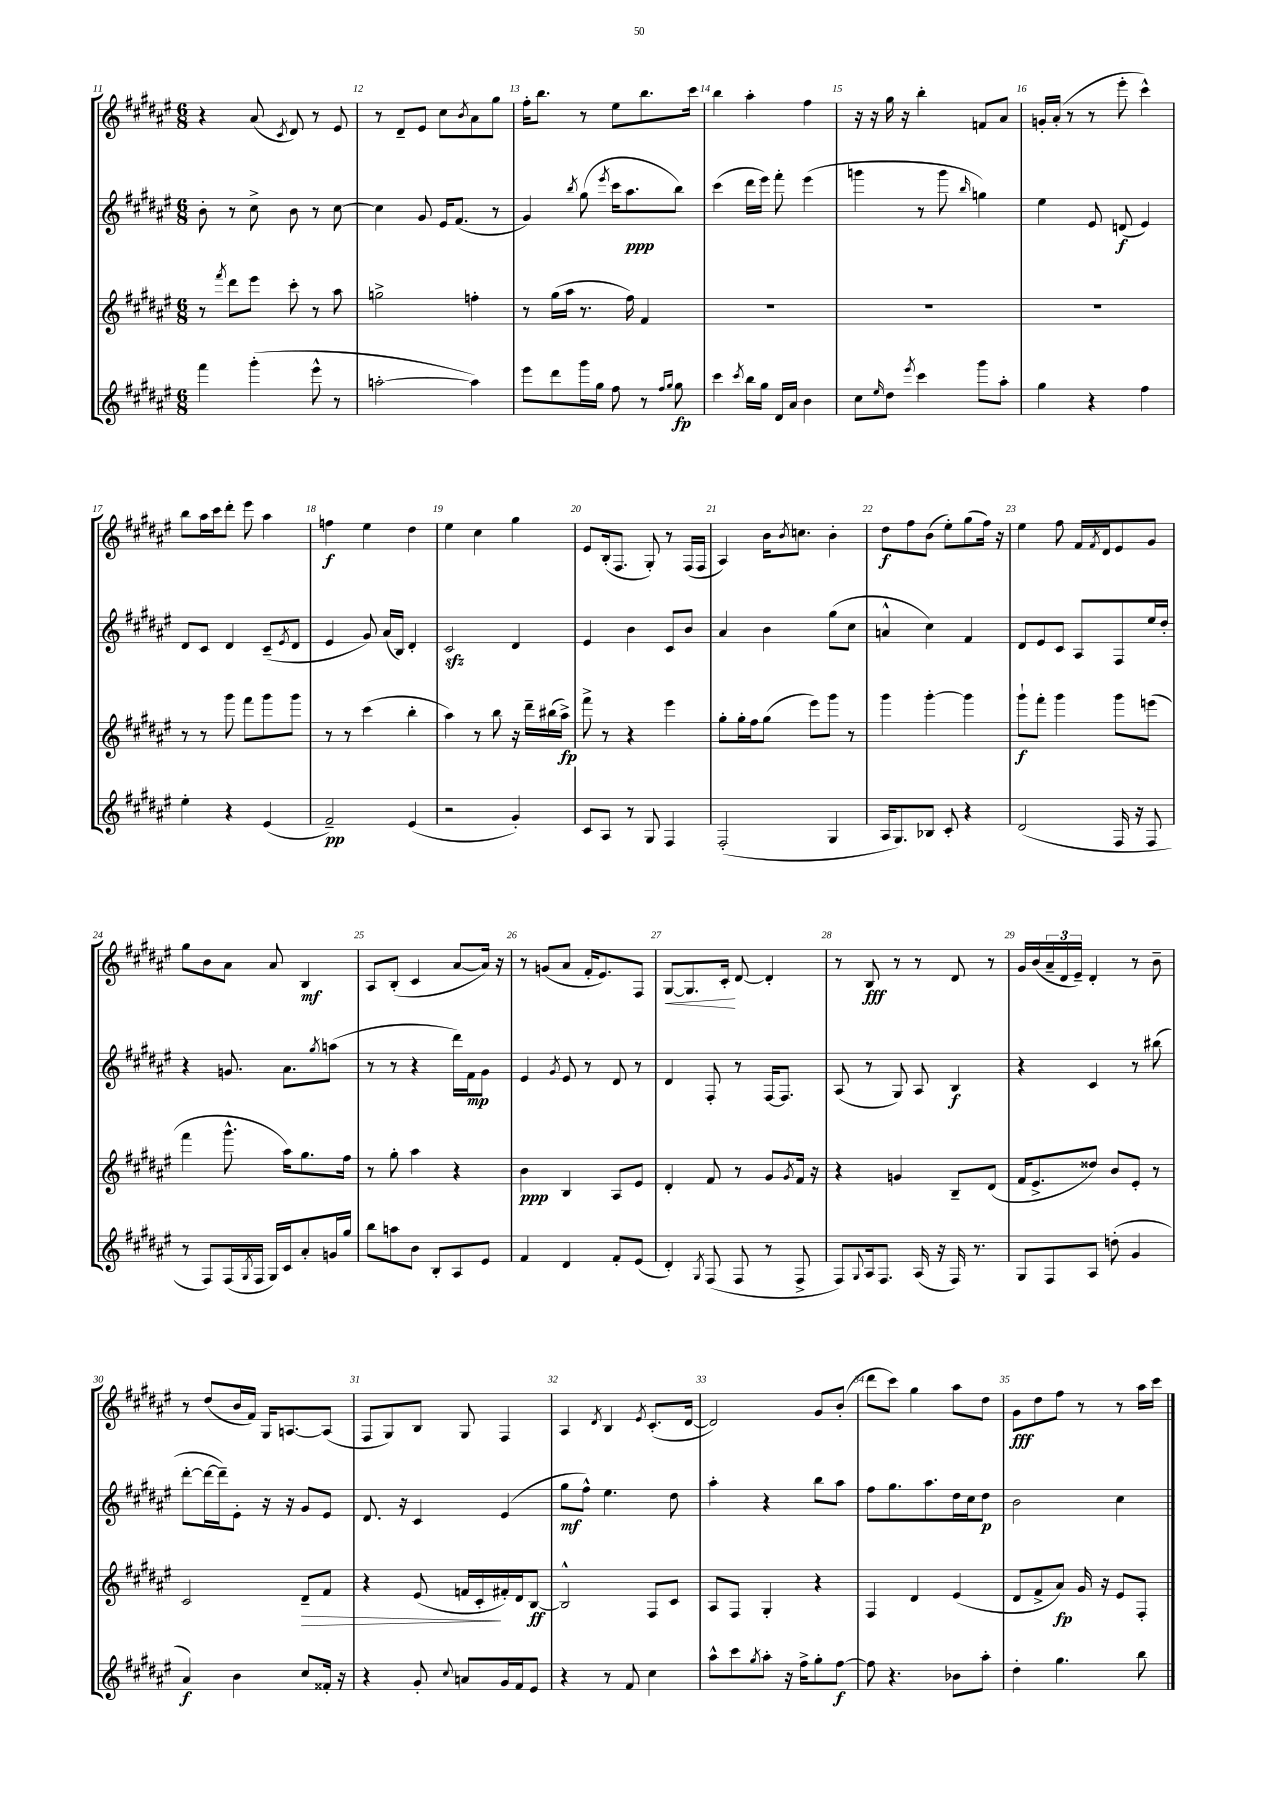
<<
\new StaffGroup <<
\new Staff = "s0" {
    \clef treble \key fis \major \numericTimeSignature \time 6/8
    r4 ais'8( \acciaccatura { cis'8 } dis'8) r8 eis'8 |
    r8 dis'8-- eis'8 cis''8 \acciaccatura { b'8 } ais'8 gis''8 |
    fis''16-. b''8. r8 eis''8 b''8. cis'''16 |
    b''4 ais''4-. fis''4 |
    r16 r16 gis''16 r16 b''4-. f'8 ais'8 |
    g'16-. ais'16-.( r8 r8 eis'''8-. cis'''4-^) |
    b''8 ais''16 cis'''16 dis'''8-. eis'''8 ais''4 |
    f''4\f eis''4 dis''4 |
    eis''4 cis''4 gis''4 |
    eis'8 b16-.( fis8. gis8-.) r8 fis16( fis16 |
    ais4) b'16 \acciaccatura { b'8 } c''8. b'4-. |
    dis''8\f fis''8 b'8( eis''8-.) gis''8( fis''16) r16 |
    eis''4 fis''8 fis'16 \acciaccatura { fis'8 } dis'16 eis'8 gis'8 |
    gis''8 b'8 ais'8 ais'8 b4\mf |
    ais8 b8-.( cis'4 ais'8~ ais'16) r16 |
    r8 g'8( ais'8 fis'16-. eis'8.) fis8 |
    gis8~\< gis8. cis'16-.\! dis'8~ dis'4-. |
    r8 b8\fff r8 r8 dis'8 r8 |
    gis'16 b'16( \tuplet 3/2 { ais'16-- dis'16 eis'16--) } dis'4-. r8 b'8-- |
    r8 dis''8( b'16 fis'16) gis16 a8.~ a8( |
    fis8 gis8) b8 gis8 fis4 |
    ais4 \acciaccatura { dis'8 } b4 \acciaccatura { eis'8 } cis'8.-.( dis'16~ |
    dis'2) gis'8 b'8-.( |
    dis'''8 cis'''8) gis''4 ais''8 dis''8 |
    gis'8\fff dis''8 fis''8 r8 r8 ais''16 cis'''16 \bar "|." |
}
\new Staff = "s1" {
    \clef treble \key fis \major \numericTimeSignature \time 6/8
    b'8-. r8 cis''8-> b'8 r8 cis''8~ |
    cis''4 gis'8 eis'16 fis'8.( r8 |
    gis'4) \acciaccatura { b''8 } gis''8( \acciaccatura { eis'''8 } cis'''16 ais''8.\ppp b''8) |
    cis'''4( dis'''16 eis'''16) fis'''8-. eis'''4( |
    g'''4 r8 g'''8 \grace { b''16 } g''4) |
    eis''4 eis'8 d'8\f( eis'4) |
    dis'8 cis'8 dis'4 cis'8--( \acciaccatura { eis'8 } dis'8 |
    eis'4 gis'8) ais'16( b16) dis'4-. |
    cis'2\sfz dis'4 |
    eis'4 b'4 cis'8 b'8 |
    ais'4 b'4 gis''8( cis''8 |
    a'4-^ cis''4) fis'4 |
    dis'8 eis'8 cis'8 ais8 fis8 eis''16 dis''16-. |
    r4 g'8. ais'8. \acciaccatura { gis''8 } a''8( |
    r8 r8 r4 dis'''16) fis'16\mp gis'8 |
    eis'4 \acciaccatura { gis'8 } eis'8 r8 dis'8 r8 |
    dis'4 fis8-. r8 fis16~ fis8. |
    ais8( r8 gis8) ais8 b4\f |
    r4 cis'4 r8 bis''8( |
    dis'''8~-. dis'''16~ dis'''16--) eis'8-. r16 r16 gis'8 eis'8 |
    dis'8. r16 cis'4 eis'4( |
    gis''8\mf fis''8-^) eis''4. dis''8 |
    ais''4-. r4 b''8 ais''8 |
    fis''8 gis''8. ais''8. dis''16 cis''16 dis''8\p |
    b'2 cis''4 \bar "|." |
}
\new Staff = "s2" {
    \clef treble \key fis \major \numericTimeSignature \time 6/8
    r8 \acciaccatura { fis'''8 } dis'''8 eis'''8 cis'''8-. r8 ais''8 |
    g''2-> f''4-. |
    r8 gis''16( ais''16 r8. fis''16) fis'4 |
    R2. |
    R2. |
    R2. |
    r8 r8 gis'''8 fis'''8 gis'''8 gis'''8 |
    r8 r8 cis'''4( b''4-. |
    ais''4) r8 b''8 r16 dis'''16-- bis''16( ais''16->\fp) |
    fis'''8-> r8 r4 eis'''4 |
    gis''8-. gis''16-. fis''16 gis''8( eis'''8) gis'''8 r8 |
    gis'''4 gis'''4~-. gis'''4 |
    gis'''8-!\f fis'''8-. gis'''4 gis'''8 e'''8( |
    fis'''4 gis'''8.-^ ais''16) gis''8. fis''16 |
    r8 gis''8-. ais''4 r4 |
    b'4\ppp b4 ais8 eis'8 |
    dis'4-. fis'8 r8 gis'8 \acciaccatura { gis'8 } fis'16 r16 |
    r4 g'4 b8-- dis'8( |
    fis'16 eis'8.-> disis''8) b'8 eis'8-. r8 |
    cis'2 dis'8--\> fis'8 |
    r4 eis'8( f'16 cis'16-.\! fis'16-.) dis'16 b8~\ff |
    b2-^ fis8 cis'8 |
    ais8 fis8 gis4-. r4 |
    fis4 dis'4 eis'4( |
    dis'8 fis'8-> ais'8\fp) gis'16 r16 eis'8 fis8-. \bar "|." |
}
\new Staff = "s3" {
    \clef treble \key fis \major \numericTimeSignature \time 6/8
    fis'''4 gis'''4-.( eis'''8-^ r8 |
    a''2~-. a''4) |
    eis'''8 dis'''8 gis'''16 gis''16 fis''8 r8 \grace { fis''16 gis''16 } gis''8\fp |
    cis'''4 \acciaccatura { cis'''8 } b''16 gis''16 dis'16 ais'16 b'4 |
    cis''8 \grace { eis''16 } dis''8 \acciaccatura { eis'''8 } cis'''4 gis'''8 ais''8-. |
    gis''4 r4 fis''4 |
    eis''4-. r4 eis'4( |
    fis'2--\pp) eis'4( |
    r2 gis'4-.) |
    cis'8 ais8 r8 gis8 fis4 |
    fis2-.( gis4 |
    ais16 gis8.) bes8 cis'8-. r4 |
    dis'2( fis16 r16 fis8 |
    r8 fis8) fis16( \acciaccatura { gis8 } fis16 gis16) cis'16 ais'8-. g'16 gis''16 |
    b''8 a''8 b'8 b8-. ais8 eis'8 |
    fis'4 dis'4 fis'8-. eis'8( |
    dis'4-.) \acciaccatura { gis8 } fis8( fis8 r8 fis8-> |
    fis8) \appoggiatura { gis8 } ais16 fis8. ais16( r16 fis16) r8. |
    gis8 fis8 ais8 d''8-.( gis'4 |
    ais'4\f) b'4 cis''8 fisis'16-. r16 |
    r4 gis'8-. \appoggiatura { cis''8 } a'8 gis'16 fis'16 eis'8 |
    r4 r8 fis'8 cis''4 |
    ais''8-^ cis'''8 \acciaccatura { gis''8 } ais''8-. r16 fis''16-> gis''8-. fis''8~\f |
    fis''8 r4. bes'8 ais''8-. |
    dis''4-. gis''4. b''8 \bar "|." |
}
>>
>>
\layout { \context { \Score currentBarNumber = #11 \override BarNumber.break-visibility = ##(#f #t #t) barNumberVisibility = #all-bar-numbers-visible } }
